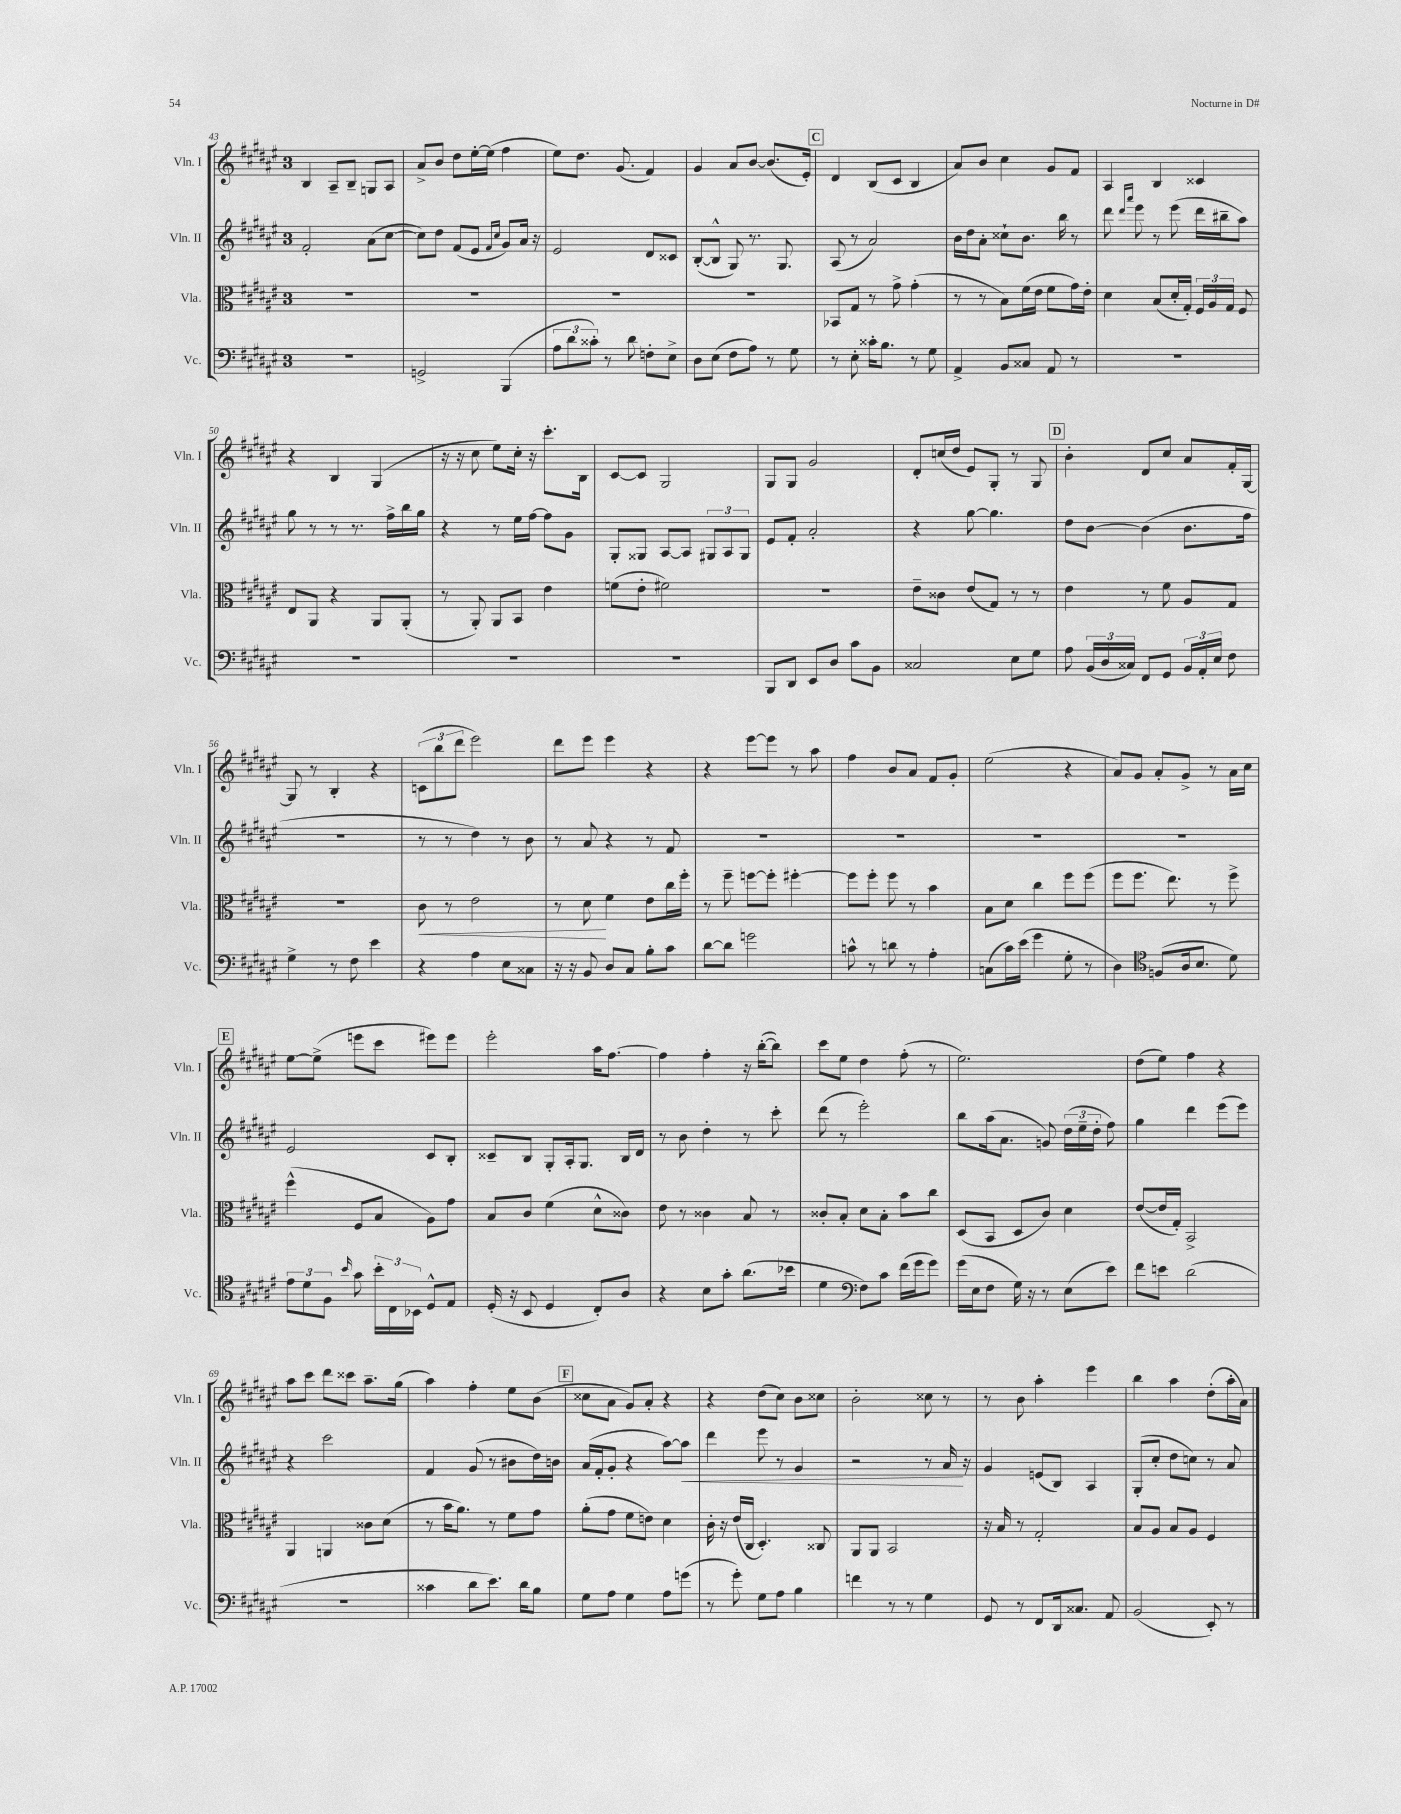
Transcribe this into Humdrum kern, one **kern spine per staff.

**kern	**kern	**dynam	**kern	**dynam	**kern
*part4	*part3	*part3	*part2	*part2	*part1
*staff4	*staff3	*staff3	*staff2	*staff2	*staff1
*I"Vc.	*I"Vla.	*	*I"Vln. II	*	*I"Vln. I
*I'Vc.	*I'Vla.	*	*I'Vln. II	*	*I'Vln. I
*clefF4	*clefC3	*	*clefG2	*	*clefG2
*k[f#c#g#d#a#e#]	*k[f#c#g#d#a#e#]	*	*k[f#c#g#d#a#e#]	*	*k[f#c#g#d#a#e#]
*M3/4	*M3/4	*	*M3/4	*	*M3/4
=43	=43	=43	=43	=43	=43
2.r	2.r	.	2f#'/	.	4B/
.	.	.	.	.	8A#~/L
.	.	.	.	.	8B~/J
.	.	.	(8a#\L	.	8Gn/L
.	.	.	[8cc#\J	.	8A#/J
=44	=44	=44	=44	=44	=44
2GGn^/	2.r	.	8cc#\L])	.	8a#^/L
.	.	.	8dd#\J	.	8b/J
.	.	.	(8f#/L	.	8dd#\L
.	.	.	8e#/J	.	[16ee#'\L
.	.	.	.	.	(16ee#\JJ]
.	.	.	16qqf#/LL	.	.
.	.	.	16qqcc#/JJ	.	.
(4BBB/	.	.	8g#/L)	.	4ff#\
.	.	.	16a#/Jk	.	.
.	.	.	16r	.	.
=45	=45	=45	=45	=45	=45
12A#\L	2.r	.	2e#/	.	8ee#\L)
12d#\	.	.	.	.	.
.	.	.	.	.	8.dd#\J
12c##X'\J)	.	.	.	.	.
8r	.	.	.	.	.
.	.	.	.	.	(8.g#/
8d#\	.	.	.	.	.
8Fn'\L	.	.	8d#/L	.	4f#/)
8E#^\J	.	.	8c##X/J	.	.
=46	=46	=46	=46	=46	=46
8D#\L	2.r	.	([8B'/L	.	4g#/
(8E#\J	.	.	8B^^/J]	.	.
8F#\L	.	.	8G#/)	.	8a#/L
8A#\J)	.	.	8.r	.	[8b/J
8r	.	.	.	.	(8.b/L]
.	.	.	8.G#/	.	.
8G#\	.	.	.	.	.
.	.	.	.	.	16e#'/Jk)
!!LO:REH:place=s1:t=C
=47	=47	=47	=47	=47	=47
8r	8BB-X/L	.	(8A#/	.	4d#/
8E#'\	8G#/J	.	8r	.	.
16c##X'\KL	8r	.	2a#/)	.	(8B/L
8.B\J	.	.	.	.	.
.	8g#^\	.	.	.	8c#/J
8r	(4g#'\	.	.	.	4B/
8G#\	.	.	.	.	.
=48	=48	=48	=48	=48	=48
4AA#^/	8r	.	16b\LL	.	8a#/L)
.	.	.	16dd#\J	.	.
.	8r	.	8a#'\J	.	8b/J
8BB/L	8B\L)	.	8cc##X`\L	.	4cc#\
8C##X/J	(16f#\L	.	8.b\J	.	.
.	16e#\JJ	.	.	.	.
8AA#/	8f#\L	.	.	.	8g#/L
.	.	.	16bb\	.	.
8r	16g#\L)	.	8r	.	8f#/J
.	16e#'\JJ	.	.	.	.
=49	=49	=49	=49	=49	=49
2.r	4d#\	.	8ddd#\	.	4A#/
.	.	.	16qqddd#/LL	.	.
.	.	.	16qqaaa#/JJ	.	.
.	.	.	8eee#\	.	.
.	(8B/L	.	8r	.	4B/
.	16d#'/L	.	(8eee#\	.	.
.	16G#'/JJ)	.	.	.	.
.	24F#/LL	.	16ddd#\LL	.	4c##X/
.	24A#/	.	.	.	.
.	.	.	16bb#X~\J	.	.
.	24G#/JJ	.	.	.	.
.	8F#/	.	8aa#\J)	.	.
!!LO:LB:g=z
=50	=50	=50	=50	=50	=50
2.r	8E#/L	.	8gg#\	.	4r
.	8AA#/J	.	8r	.	.
.	4r	.	8r	.	4B/
.	.	.	8.r	.	.
.	8AA#/L	.	.	.	(4G#/
.	.	.	16ff#^\LL	.	.
.	(8AA#'/J	.	16bb\	.	.
.	.	.	16gg#\JJ	.	.
=51	=51	=51	=51	=51	=51
2.r	8r	.	4r	.	16r
.	.	.	.	.	16r
.	8AA#'/)	.	.	.	8cc#\
.	8AA#/L	.	8r	.	8ee#\L)
.	8BB/J	.	16ee#\LL	.	16cc#'\Jk
.	.	.	[16ff#\JJ	.	16r
.	4e#\	.	8ff#\L]	.	8.ccc#'\L
.	.	.	8g#\J	.	.
.	.	.	.	.	16B\Jk
=52	=52	=52	=52	=52	=52
2.r	(8fn\L	.	8G#'/L	.	[8c#/L
.	8e#'\J	.	8G##X/J	.	8c#/J]
.	2f#X\)	.	[8A#/L	.	2G#/
.	.	.	8A#/J]	.	.
.	.	.	12G#X/L	.	.
.	.	.	12A#/	.	.
.	.	.	12G#/J	.	.
=53	=53	=53	=53	=53	=53
8BBB/L	2.r	.	8e#/L	.	8G#/L
8DD#/J	.	.	8f#'/J	.	8G#/J
8EE#/L	.	.	2a#'/	.	2g#/
8D#/J	.	.	.	.	.
8c#\L	.	.	.	.	.
8BB\J	.	.	.	.	.
=54	=54	=54	=54	=54	=54
2C##X/	8e#~\L	.	4r	.	8d#'/L
.	8c##X\J	.	.	.	(16ccn/L
.	.	.	.	.	16dd#/JJ
.	(8e#/L	.	[8gg#\	.	8e#/L)
.	8G#/J)	.	4.gg#\]	.	8G#'/J
8E#\L	8r	.	.	.	8r
8G#\J	8r	.	.	.	8G#/
!!LO:REH:place=s1:t=D
=55	=55	=55	=55	=55	=55
8A#\	4e#\	.	8dd#\L	.	4b'\
(24BB/LL	.	.	[8b\J	.	.
24D#/	.	.	.	.	.
24C##X/JJ)	.	.	.	.	.
8FF#/L	8r	.	(4b\]	.	8d#/L
8GG#/J	8f#\	.	.	.	8cc#/J
24BB/LL	8A#/L	.	8.b\L	.	8a#/L
24AA#'/	.	.	.	.	.
24E#/JJ	.	.	.	.	.
8F#\	8G#/J	.	.	.	16f#'/L
.	.	.	16ff#\Jk	.	[16G#/JJ
!!LO:LB:g=z
=56	=56	=56	=56	=56	=56
4G#^\	2.r	.	2.r	.	8G#/]
.	.	.	.	.	8r
8r	.	.	.	.	4B'/
8F#\	.	.	.	.	.
4e#\	.	.	.	.	4r
=57	=57	=57	=57	=57	=57
!	!	!LO:HP:b	!	!	!
4r	8c#\	<	8r	.	(12cn\L
.	.	.	.	.	12bb\
.	8r	.	8r	.	.
.	.	.	.	.	12ddd#\J
4A#\	2e#\	.	4dd#\)	.	2eee#\)
8E#\L	.	.	8r	.	.
8C##X\J	.	.	8b\	.	.
=58	=58	=58	=58	=58	=58
16r	8r	.	8r	.	8ddd#\L
16r	.	.	.	.	.
8BB/	8d#\	.	8a#/	.	8eee#\J
8D#/L	4f#\	[	4r	.	4eee#\
8C#/J	.	.	.	.	.
8B'\L	8e#\L	.	8r	.	4r
8c#\J	16cc#\L	.	8f#/	.	.
.	16ff#'\JJ	.	.	.	.
=59	=59	=59	=59	=59	=59
[8d#\L	8r	.	2.r	.	4r
8d#\J]	8ff#~\	.	.	.	.
2gn\	[8ffn\L	.	.	.	[8eee#\L
.	8ff'\J]	.	.	.	8eee#\J]
.	[4ff#X'\	.	.	.	8r
.	.	.	.	.	8aa#\
=60	=60	=60	=60	=60	=60
8cn^^\	8ff#\L]	.	2.r	.	4ff#\
8r	8ff#'\J	.	.	.	.
8dn\	8ff#\	.	.	.	8b/L
8r	8r	.	.	.	8a#/J
4A#'\	4b\	.	.	.	8f#/L
.	.	.	.	.	8g#'/J
=61	=61	=61	=61	=61	=61
(8Cn\L	8B\L	.	2.r	.	(2ee#\
16c#\L)	8d#\J	.	.	.	.
(16e#\JJ	.	.	.	.	.
4g#\	4cc#\	.	.	.	.
8G#'\	8ff#\L	.	.	.	4r
8r	(8ff#\J	.	.	.	.
=62	=62	=62	=62	=62	=62
4D#\)	8ff#\L	.	2.r	.	8a#/L)
.	8.ff#\J	.	.	.	8g#/J
*clefC4	*	*	*	*	*
(8Fn/L	.	.	.	.	8a#'/L
.	8.ee#\)	.	.	.	.
16A#/k	.	.	.	.	8g#^/J
8.B/J	.	.	.	.	.
.	8r	.	.	.	8r
8d#\)	8ff#^\	.	.	.	16a#\LL
.	.	.	.	.	16cc#\JJ
!!LO:LB:g=z
!!LO:REH:place=s1:t=E
=63	=63	=63	=63	=63	=63
12e#\L	(4ff#^^\	.	2e#/	.	[8ee#\L
12d#\	.	.	.	.	.
.	.	.	.	.	(8ee#^\J]
12F#\J	.	.	.	.	.
16qqb/	.	.	.	.	.
8g#\	8F#/L	.	.	.	8eeen\L
24b'\LL	8B/J	.	.	.	8ccc#\J
24C#\	.	.	.	.	.
24BB-X\JJ	.	.	.	.	.
8D#^^/L	8A#\L)	.	8c#/L	.	8eee#X\L)
8E#/J	8g#\J	.	8B'/J	.	8eee#\J
=64	=64	=64	=64	=64	=64
(16D#'/	8B/L	.	8c##X~/L	.	2eee#'\
16r	.	.	.	.	.
8BB/	8c#/J	.	8B/J	.	.
4D#/	(4f#\	.	8G#'/L	.	.
.	.	.	16A#'/k	.	.
.	.	.	8.G#/J	.	.
8C#'/L)	8d#^^\L	.	.	.	16aa#\KL
.	.	.	.	.	[8.ff#\J
8A#/J	8c##X\J)	.	16B/LL	.	.
.	.	.	16d#/JJ	.	.
=65	=65	=65	=65	=65	=65
4r	8e#\	.	8r	.	4ff#\]
.	8r	.	8b\	.	.
8B\L	4c##X\	.	4dd#'\	.	4ff#'\
8g#'\J	.	.	.	.	.
(8.a#\L	8B/	.	8r	.	16r
.	.	.	.	.	([16bb'\KL
.	8r	.	8ccc#'\	.	8bb\J])
16b-X\Jk	.	.	.	.	.
=66	=66	=66	=66	=66	=66
4d#\	8c##X'/L	.	(8ddd#\	.	8ccc#\L
.	8B'/J	.	8r	.	8ee#\J
*clefF4	*	*	*	*	*
8F#\L)	8d#\L	.	2eee#'\)	.	4dd#\
8c#\J	8B'\J	.	.	.	.
(16f#\LL	8b\L	.	.	.	(8ff#'\
16g#\J	.	.	.	.	.
8g#\J)	8cc#\J	.	.	.	8r
=67	=67	=67	=67	=67	=67
(16g#\LL	(8D#/L	.	8bb\L	.	2.ee#\)
16E#\J	.	.	.	.	.
8F#\J	8BB/J	.	(16aa#\k	.	.
.	.	.	8.a#\J	.	.
16G#\)	8D#/L	.	.	.	.
16r	.	.	.	.	.
8r	8c#/J)	.	8gn/)	.	.
(8E#\L	4d#\	.	(24dd#\LL	.	.
.	.	.	24ee#~\	.	.
.	.	.	24dd#'\JJ	.	.
8e#\J)	.	.	8ff#\)	.	.
=68	=68	=68	=68	=68	=68
8f#\L	([8e#/L	.	4gg#\	.	(8dd#\L
8en\J	16e#/L]	.	.	.	8ee#\J)
.	16G#'/JJ)	.	.	.	.
(2d#\	2BB^/	.	4ddd#\	.	4ff#\
.	.	.	(8eee#\L	.	4r
.	.	.	8eee#\J)	.	.
!!LO:LB:g=z
=69	=69	=69	=69	=69	=69
2.r	4AA#/	.	4r	.	8aa#\L
.	.	.	.	.	8ccc#\J
.	4AAn/	.	2ccc#\	.	8ddd#\L
.	.	.	.	.	8ccc##X\J
.	8c##X\L	.	.	.	8.aa#~\L
.	(8d#\J	.	.	.	.
.	.	.	.	.	(16gg#\Jk
=70	=70	=70	=70	=70	=70
4c##X\	8r	.	4f#/	.	4aa#\)
.	16b\KL	.	.	.	.
.	8.a#\J)	.	.	.	.
8d#\L	.	.	(8g#/	.	4ff#'\
8.e#\J)	8r	.	8r	.	.
.	8f#\L	.	8b#X\L	.	8ee#\L
16d#\KL	.	.	.	.	.
8B\J	8g#\J	.	16dd#\L)	.	(8b\J
.	.	.	16bn\JJ	.	.
!!LO:REH:place=s1:t=F
=71	=71	=71	=71	=71	=71
8G#\L	(8a#'\L	.	(16a#/LL	.	8cc##X\L
.	.	.	16f#'/J	.	.
8A#\J	8g#\J	.	8g#'/J	.	8a#\J
4G#\	8f#\L	.	4r	.	8g#/L)
.	8en\J)	.	.	.	8a#'/J
8A#\L	4d#\	.	[8aa#\L)	.	4r
!	!	!	!	!LO:HP:b	!
(8gn\J	.	.	8aa#\J]	<	.
=72	=72	=72	=72	=72	=72
8r	16c#'\	.	4ddd#\	.	4r
.	16r	.	.	.	.
8g#'\)	(16e#/LL	.	.	.	.
.	16C#/JJ	.	.	.	.
8G#\L	4.D#'/)	.	8eee#\	.	(8dd#\L
8A#\J	.	.	8r	.	8cc#\J)
4B\	.	.	4g#/	.	8b\L
.	8C##X/	.	.	.	8cc##X\J
=73	=73	=73	=73	=73	=73
4fn\	8AA#/L	.	2r	.	2b'\
.	8AA#/J	.	.	.	.
8r	2BB/	.	.	.	.
8r	.	.	.	.	.
4G#\	.	.	8r	.	8cc##X\
.	.	.	16a#/	.	8r
.	.	.	16r	[	.
=74	=74	=74	=74	=74	=74
8GG#/	16r	.	4g#/	.	8r
.	16B/	.	.	.	.
8r	8r	.	.	.	8b\
8FF#/L	2G#'/	.	(8en/L	.	4aa#'\
16DD#/k	.	.	8B/J)	.	.
8.C##X/J	.	.	.	.	.
.	.	.	4A#/	.	4eee#\
8AA#/	.	.	.	.	.
=75	=75	=75	=75	=75	=75
(2BB/	8B/L	.	(8G#'/L	.	4bb\
.	8A#/J	.	8cc#'/J	.	.
.	8B/L	.	8dd#\L	.	4aa#\
.	8A#/J	.	8ccn\J)	.	.
8EE#'/)	4F#/	.	8r	.	(8dd#'\L
8r	.	.	8a#/	.	16aa#'\L
.	.	.	.	.	16a#\JJ)
==	==	==	==	==	==
*-	*-	*-	*-	*-	*-
